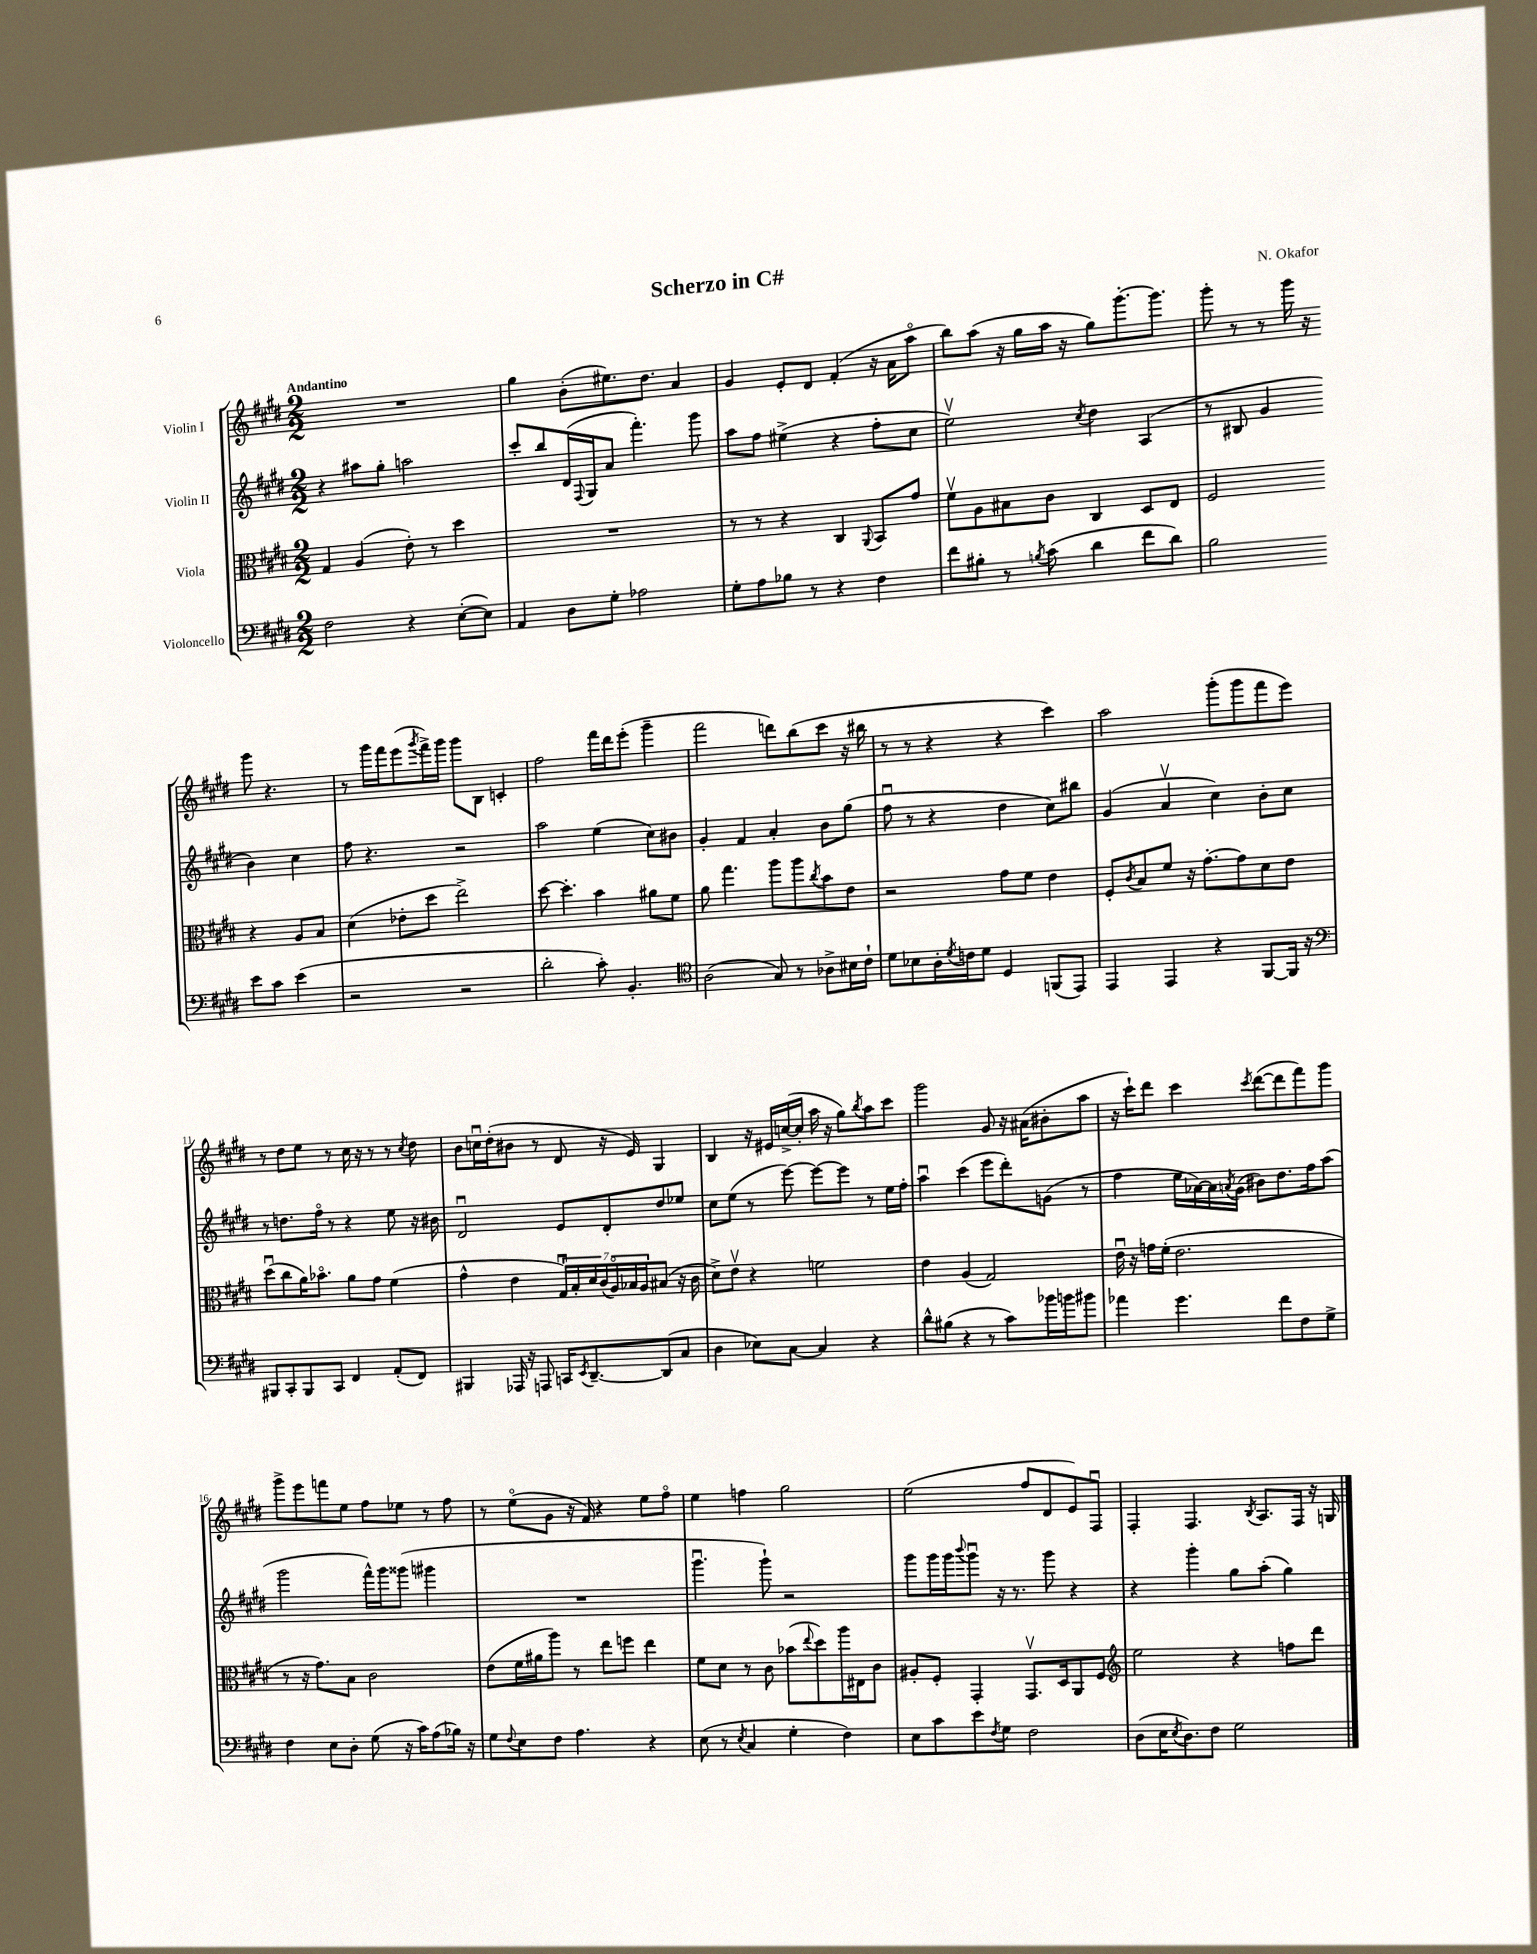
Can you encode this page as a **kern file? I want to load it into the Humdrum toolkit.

**kern	**kern	**kern	**kern
*part4	*part3	*part2	*part1
*staff4	*staff3	*staff2	*staff1
*I"Violoncello	*I"Viola	*I"Violin II	*I"Violin I
*clefF4	*clefC3	*clefG2	*clefG2
*k[f#c#g#d#]	*k[f#c#g#d#]	*k[f#c#g#d#]	*k[f#c#g#d#]
*M2/2	*M2/2	*M2/2	*M2/2
=1	=1	=1	=1
!	!	!	!LO:TX:a:B:t=Andantino
2F#\	4G#/	4r	1r
.	(4A/	8aa#X\L	.
.	.	8gg#'\J	.
4r	8e'\)	2aan\	.
.	8r	.	.
([8E'\L	4dd#\	.	.
8E\J])	.	.	.
=2	=2	=2	=2
4AA/	1r	8ccc#'/L	4gg#\
.	.	8bb/	.
8D#\L	.	(16d#/L	(8b'\L
.	.	8qqF#/	.
.	.	16G#/J	.
8G#'\J	.	8a/J	8.ee#X\)
2A-X\	.	4.fff#'\)	.
.	.	.	8.dd#\J
.	.	.	4a/
.	.	8ggg#\	.
=3	=3	=3	=3
8G#'\L	8r	8aa\L	4g#/
8A\	8r	8ff#\J	.
8B-X\J	4r	(4ee#X^\	8e'/L
8r	.	.	8d#/J
4r	4C#/	4r	(4f#'/
.	8qqAA/	.	.
4F#\	8BB/L	8ff#'\L	16r
.	.	.	16a\KL
.	8g#/J	8cc#\J	8aa\J
=4	=4	=4	=4
8f#\L	8f#v\L	2eev\)	8bb\L)
8B#X'\J	8A\	.	(8aa\J
8r	8B#X\	.	16r
.	.	.	16gg#\LL
8qBn/	.	.	.
(8c#\	8c#\J	.	16aa\JJ
.	.	.	16r
.	.	8qcc#/	.
4d#\	4C#/	4dd#\	8gg#\L)
.	.	.	[8.ggg#'\
8f#\L	8D#/L	(4A/	.
.	.	.	8.ggg#\J]
8d#\J)	8E/J	.	.
=5	=5	=5	=5
2B\	2F#/	8r	8ggg#'\
.	.	8B#X/	8r
.	.	4g#/	8r
.	.	.	16ggg#\
.	.	.	16r
8e\L	4r	4b\)	8ggg#\
8c#\J	.	.	4.r
(4e\	8A/L	4cc#\	.
.	8B/J	.	.
!!LO:LB:g=z
=6	=6	=6	=6
2r	(4d#\	8ff#\	8r
.	.	4.r	16ggg#\LL
.	.	.	16fff#\J
.	8e-X'\L	.	(8eee\
.	.	.	8qggg#/
.	8dd#\J	.	16fff#^\L)
.	.	.	16ggg#\JJ
2r	2ee^\)	2r	8ggg#\L
.	.	.	8B\J
.	.	.	4cn'/
=7	=7	=7	=7
2d#'\	[8dd#\	2aa\	2ff#\
.	4.dd#'\]	.	.
8c#'\)	4b\	(4ee\	16fff#\LL
.	.	.	16ddd#\J
4.BB'/	.	.	(8eee'\J
.	8a#X\L	8cc#\L)	4ggg#~\
.	8f#\J	8b#X\J	.
=8	=8	=8	=8
*clefC4	*	*	*
(2A\	8a\	4g#'/	2fff#\
.	4.gg#\	.	.
.	.	4f#/	.
8G#/)	8aa\L	4a'/	8dddn\L)
8r	8aa\	.	(8bb\
.	8qcc#/	.	.
8A-X^\L	8b\	8b\L	8ccc#\J
16B#X\L	8e\J	(8gg#\J	16r
16c#`\JJ	.	.	16bb#X\
=9	=9	=9	=9
8d#\L	2r	8ff#u\	8r
8B-X\	.	8r	8r
16A'\L	.	4r	4r
8qd#/	.	.	.
16cn\J	.	.	.
8d#\J	.	.	.
4D#/	8g#\L	4dd#\	4r
.	8f#\J	.	.
(8FFn/L	4e\	8cc#\L)	4ccc#\)
8EE/J)	.	8bb#X\J	.
=10	=10	=10	=10
4EE/	8F#'/L	(4g#/	2aa\
.	8qc#/	.	.
.	8B/	.	.
4EE/	8f#/J	4av/	.
.	16r	.	.
.	[8.g#'\L	.	.
4r	.	4cc#\)	(8ggg#'\L
.	8g#\]	.	8ggg#\
[8FF#/L	8d#\	8b'\L	8fff#\
16FF#/Jk]	8e\J	8cc#\J	8eee\J)
16r	.	.	.
!!LO:LB:g=z
=11	=11	=11	=11
*clefF4	*	*	*
8BBB#X/L	(8dd#u\L	8r	8r
8CC#'/	8cc#\	8.ddn\L	8dd#\L
8BBB#/	16a\K)	.	8ee\J
.	8.b-X\J	16ff#\Jk	.
8CC#/J	.	8r	8r
4FF#/	8a\L	4r	16cc#\
.	.	.	16r
.	8g#\J	.	8r
(8AA'/L	(4f#\	8ee\	8r
.	.	.	8qcc#/
8FF#/J)	.	16r	8dd#\
.	.	16b#X\	.
=12	=12	=12	=12
4BBB#X/	4g#^^\	2d#u/	8b\L
.	.	.	16ccnu\L
.	.	.	(16dd#'\J
16AAA-X/	4e\	.	8b#X\J
16r	.	.	.
8AAAn/	.	.	8r
16CCn/KL	28G#u/LL)	8e/L	8d#/
.	28B'/	.	.
8qEE/	.	.	.
[8.DD#~/	.	.	.
.	28d#/	.	.
.	(28c#/	.	.
.	.	8d#'/	16r
.	28A/)	.	.
.	28B-X/	.	.
.	.	.	16e/)
.	28A/J	.	.
(8DD#/]	(8B#X/J	8dd#/	4G#/
8C#/J	16r	8ee-X/J	.
.	16c#\	.	.
=13	=13	=13	=13
4D#\	8d#^\L)	8cc#\L	4B/
.	8ev\J	(8ee\J	.
8E-X\L)	4r	8r	16r
.	.	.	16e#X/LL
[8C#\J	.	[8eee\)	([16ccn^/
.	.	.	16cc'/JJ]
4C#/]	2fn\	8eee\L_	16aa\
.	.	.	16r
.	.	8eee\J]	8gg#\L)
.	.	.	8qbb/
4r	.	8r	8aa\
.	.	16ee\LL	8ccc#\J
.	.	16ff#'\JJ	.
=14	=14	=14	=14
8d#^^\L	4e\	4aau\	2ggg#\
(8B#X\J	.	.	.
4r	(4A/	(4ccc#\	.
8r	2G#/)	8eee\L	8g#/
8c#\L)	.	8ddd#'\)	16r
.	.	.	(16a#X\KL
16b-X\L	.	(8gn\J	8b#X'\
16bn\J	.	.	.
8b#X\J	.	8r	8aa\J
=15	=15	=15	=15
4a-X\	16eu\	4ff#\	16r
.	16r	.	16ccc#`\KL)
.	16gn\LL	.	8ddd#\J
.	(16f#'\JJ	.	.
4.g#\	2.e\	16ee\LL	4ccc#\
.	.	[16a-X\)	.
.	.	16a-\]	.
.	.	8qan/	.
.	.	(16g#\JJ	.
.	.	.	8qccc#/
.	.	8b#X\L)	([8ddd#\L
8f#\L	.	8.dd#\	8ddd#\]
8F#\	.	.	8fff#\)
.	.	16ff#\k	.
8G#^\J	.	(8aa\J	8ggg#\J
!!LO:LB:g=z
=16	=16	=16	=16
4F#\	8r	2ggg#\	8ggg#^\L
.	16r	.	8eee\
.	8.g#\L)	.	.
8E\L	.	.	8fffn\
8D#'\J	8B\J	.	8ee\J
(8G#\	2c#\	16fff#^^\LL)	8ff#\L
.	.	16ggg#\J	.
16r	.	(8ggg##X\J	8ee-X\J
16c#\KL)	.	.	.
(8A\	.	4ggg#X\	8r
16B-X\Jk)	.	.	8ff#\
16r	.	.	.
=17	=17	=17	=17
8G#\L	(8e\L	1r	8r
8qqF#/	.	.	.
8E\	16f#\L	.	(8ee\L
.	16a#X\J	.	.
8F#\J	8aa\J)	.	8g#\J
4.A\	8r	.	16r
.	.	.	16f#/)
.	8ee\L	.	4r
.	8ffn\J	.	.
4r	4ee\	.	8ee\L
.	.	.	8ff#\J
=18	=18	=18	=18
(8E\	8f#\L	4.ggg#u\	4ee\
8r	8d#\J	.	.
8qE/	.	.	.
4C#/	8r	.	4ffn\
.	8c#\	8ggg#`\)	.
4G#'\	(8b-X\L	2r	2gg#\
.	8qqee/	.	.
.	8dd#\)	.	.
4F#\)	16aa\L	.	.
.	16E#X\J	.	.
.	8c#\J	.	.
=19	=19	=19	=19
8E\L	8A#X'/L	8ggg#\L	(2ee\
8c#\	8F#'/J	16ggg#\L	.
.	.	16ggg#\J	.
.	.	8qqbbb/	.
8e\	4GG#'/	8ggg#u\J	.
8qF#/	.	.	.
8G#\J	.	16r	.
.	.	8.r	.
2F#\	8.GG#v/L	.	8ff#/L
.	.	8ggg#\	8d#/
.	16D#/k	.	.
.	8AA/	4r	8e/)
.	8F#/J	.	8F#u/J
=20	=20	=20	=20
*	*clefG2	*	*
(8D#\L	2ee\	4r	4F#'/
16E\K	.	.	.
8qE/	.	.	.
8.D#\)	.	.	.
.	.	4ggg#'\	4.F#/
8F#\J	.	.	.
2G#\	4r	8gg#\L	.
.	.	.	8qB/
.	.	(8aa'\J	8.A/L
.	8ffn\L	4gg#\)	.
.	.	.	16F#/Jk
.	8ddd#\J	.	16r
.	.	.	16Gn/
==	==	==	==
*-	*-	*-	*-
